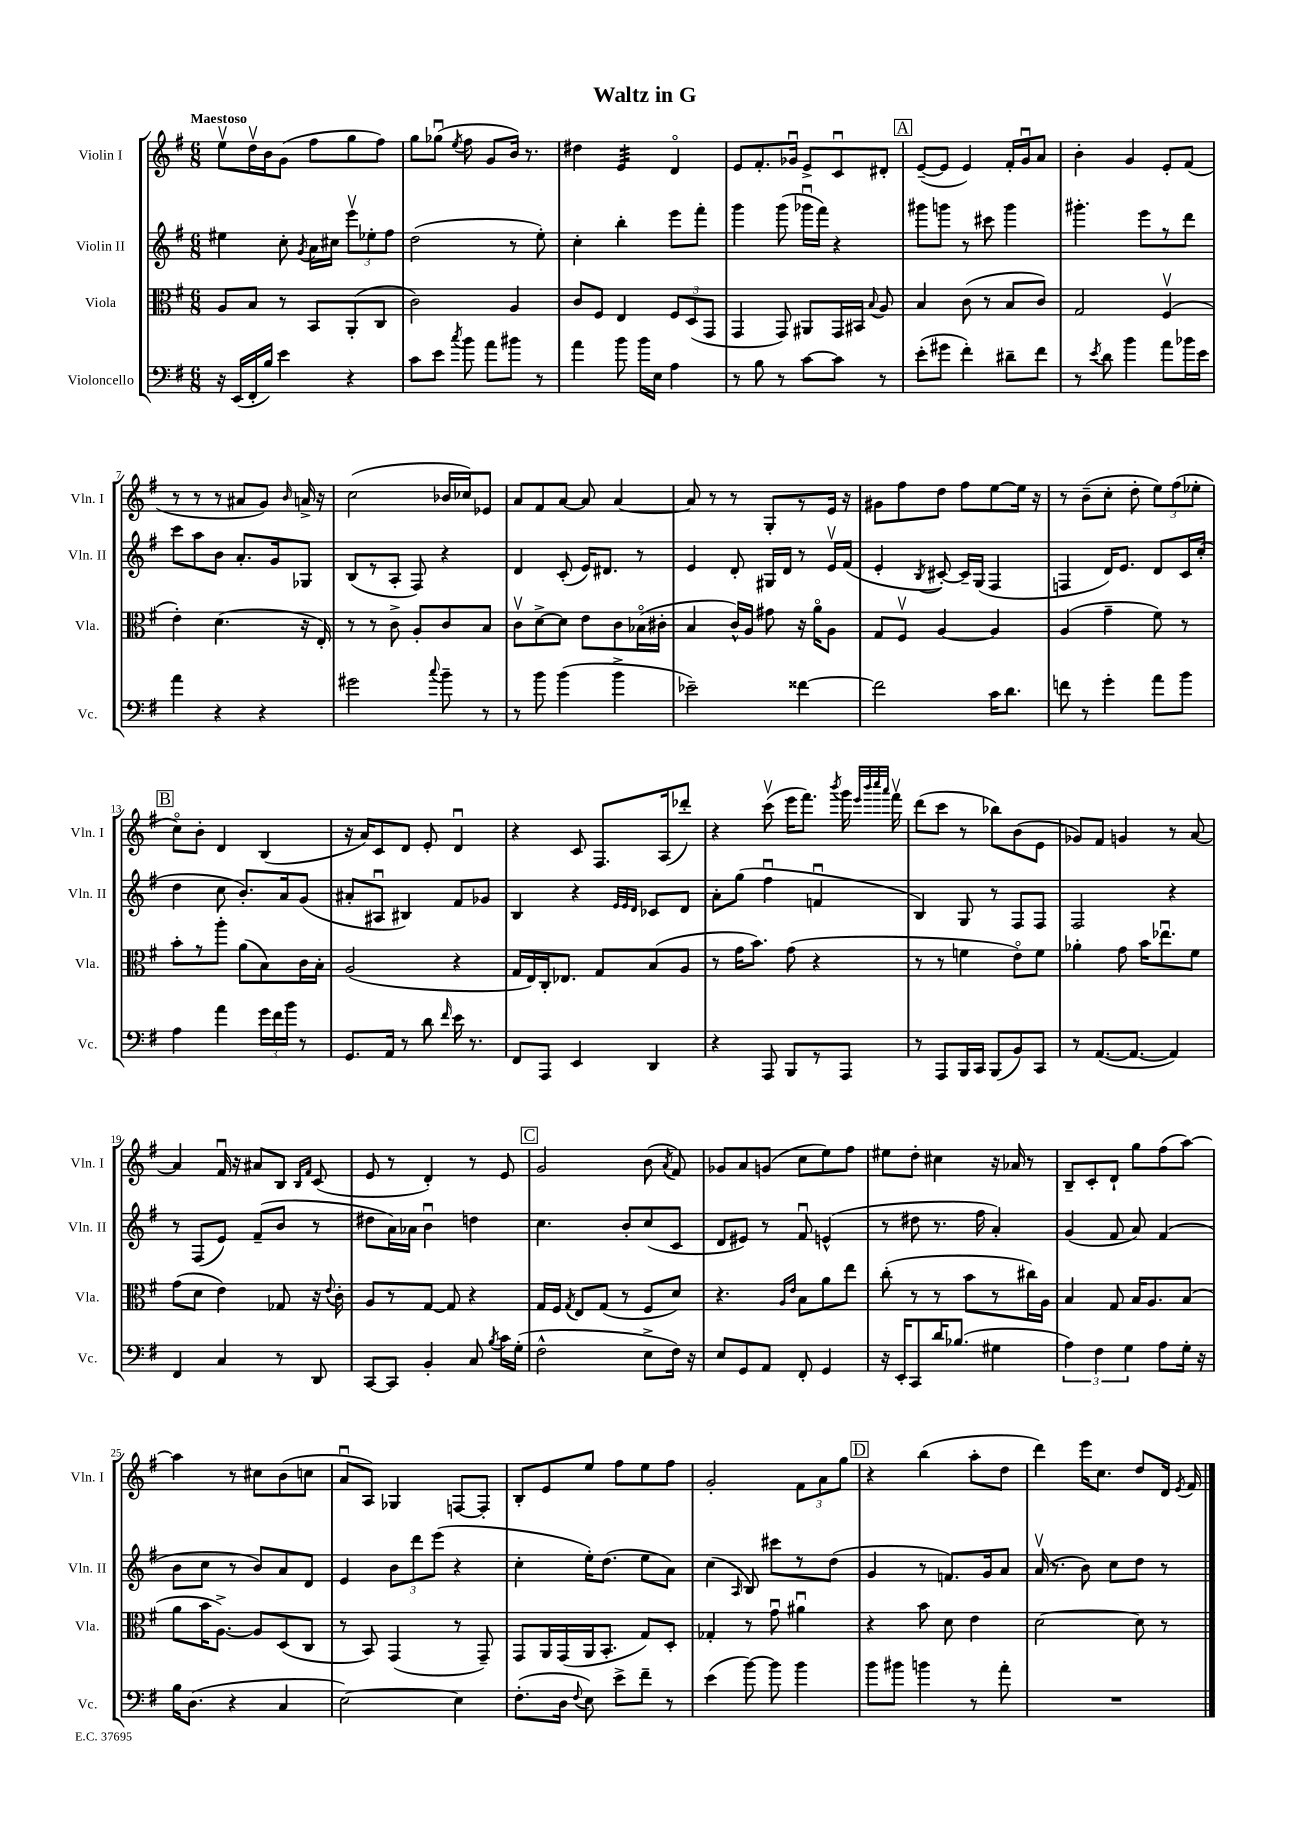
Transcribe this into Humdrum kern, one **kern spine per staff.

**kern	**kern	**kern	**kern
*part4	*part3	*part2	*part1
*staff4	*staff3	*staff2	*staff1
*I"Violoncello	*I"Viola	*I"Violin II	*I"Violin I
*I'Vc.	*I'Vla.	*I'Vln. II	*I'Vln. I
*clefF4	*clefC3	*clefG2	*clefG2
*k[f#]	*k[f#]	*k[f#]	*k[f#]
*M6/8	*M6/8	*M6/8	*M6/8
=1	=1	=1	=1
!	!	!	!LO:TX:a:B:t=Maestoso
16r	8A/L	4ee#X\	8eev\L
(16EE/LL	.	.	.
16FF#'/	8B/J	.	16ddv\L
16B/JJ)	.	.	16b\J
4e\	8r	8cc'\	(8g\J
.	.	8qg/	.
.	8BB/L	16a\LL	8ff#\L
.	.	16cc#X\JJ	.
4r	(8AA'/	12eeev\L	8gg\
.	.	12ee-X'\	.
.	8C/J	.	8ff#\J)
.	.	12ff#\J	.
=2	=2	=2	=2
8c\L	2c\)	(2dd\	8gg\L
8e\J	.	.	(8gg-Xu\J
8qcc/	.	.	8qee/
8b\	.	.	8ff#\
8a\L	.	.	8g/L
8b#X\J	4A/	8r	16b/Jk)
.	.	.	8.r
8r	.	8ee'\)	.
=3	=3	=3	=3
4a\	8c/L	4cc'\	4dd#X\
.	8F#/J	.	.
*	*	*	*tremolo
8b\	4E/	4bb'\	32e/LLL
.	.	.	32e/
.	.	.	32e/
.	.	.	32e/
16b\LL	.	.	32e/
.	.	.	32e/
16E\JJ	.	.	32e/
.	.	.	32e/JJJ
*	*	*	*Xtremolo
4A\	12F#/L	8eee\L	4d/
.	(12D/	.	.
.	.	8fff#'\J	.
.	12GG/J	.	.
=4	=4	=4	=4
8r	4GG/	4ggg\	8e/L
8B\	.	.	8.f#'/
8r	8GG/)	(8ggg\	.
.	.	.	16g-Xu/Jk
[8c\L	8AA#X/L	16ggg-Xu\LL	8e^/L
.	.	16fff#\JJ)	.
8c\J]	16GG/L	4r	8cu/
.	16BB#X/JJ	.	.
.	8qqB/	.	.
8r	8A/	.	8d#X'/J
!!LO:REH:place=s1:t=A
=5	=5	=5	=5
(8e'\L	4B/	8ggg#X\L	([8e~/L
8g#X\J	.	8gggn\J	8e/J]
4f#'\)	(8c\	8r	4e/)
.	8r	8ccc#X\	.
8d#X~\L	8B/L	4ggg\	16f#'/LL
.	.	.	16gu/J
8f#\J	8c/J)	.	8a/J
=6	=6	=6	=6
8r	2G/	4.ggg#X'\	4b'\
8qe/	.	.	.
8d\	.	.	.
4b\	.	.	4g/
.	.	8eee\L	.
8a\L	(4F#v/	8r	8e'/L
16b-X\L	.	8ddd\J	(8f#/J
16e\JJ	.	.	.
!!LO:LB:g=z
=7	=7	=7	=7
4a\	4e'\)	8ccc\L	8r
.	.	8aa\	8r
4r	(4.d\	8b\J	8r
.	.	8.a'/L	8a#X/L
4r	.	.	8g/J)
.	.	16g/k	.
.	.	.	16qqb/
.	16r	8G-X/J	16an^/
.	16E'/)	.	16r
=8	=8	=8	=8
2g#X\	8r	(8B/L	(2cc\
.	8r	8r	.
.	8c^\	8A'/J	.
.	8A'/L	8F#/)	.
8qqcc/	.	.	.
8b~\	8c/	4r	16b-X/LL
.	.	.	16cc-X/J)
8r	8B/J	.	8e-X/J
=9	=9	=9	=9
8r	8cv\L	4d/	8a/L
8b\	[8d^\	.	8f#/
(4b\	8d\J]	(8c'/	[8a/J
.	8e\L	16e/KL)	8a/]
.	.	8.d#X/J	.
4b^\	8c\	.	[4a/
.	(16B-X\L	8r	.
.	16c#X'\JJ	.	.
=10	=10	=10	=10
2e-X~\)	4B/	4e/	8a/]
.	.	.	8r
.	16c^^/LL)	8d'/	8r
.	16A/JJ	.	.
.	8g#X\	16G#X/LL	8G'/L
.	.	16d/JJ	.
[4f##X\	16r	8r	8r
.	16a\KL	.	.
.	8A\J	16ev/LL	16e/Jk
.	.	(16f#/JJ	16r
=11	=11	=11	=11
2f##\]	8G/L	4e'/	8g#X\L
.	8F#v/J	.	8ff#\
.	.	8qB/	.
.	[4A/	[8c#X'/)	8dd\J
.	.	16c#~/LL]	8ff#\L
.	.	(16G/JJ	.
16c\KL	4A/]	4F#/	[8ee\
8.d\J	.	.	.
.	.	.	16ee\Jk]
.	.	.	16r
=12	=12	=12	=12
8fn\	(4A/	4Fn/	8r
8r	.	.	(8b~\L
4g'\	4g~\	16d/KL)	8cc'\J
.	.	8.e/J	.
.	.	.	8dd'\
8a\L	8f#\)	8d/L	12ee\L)
.	.	.	(12ff#\
8b\J	8r	16c/L	.
.	.	.	12ee-X'\J
.	.	(16cc'/JJ	.
!!LO:LB:g=z
!!LO:REH:place=s1:t=B
=13	=13	=13	=13
4A\	8b'\L	4dd\	8cc\L)
.	8r	.	8b'\J
4a\	8aa'\J	8cc\	4d/
.	(8a\L	8.b'/L)	.
24g\LL	8B\)	.	(4B/
24f#\	.	.	.
.	.	16a/k	.
24b\JJ	.	.	.
8r	16c\L	(8g/J	.
.	16B'\JJ	.	.
=14	=14	=14	=14
8.GG/L	(2A/	8a#X'/L	16r
.	.	.	16a/KL)
.	.	8A#Xu/J	8c/
16AA/Jk	.	.	.
8r	.	4B#X/)	8d/J
8d\	.	.	8e'/
16qqf#/	.	.	.
16e\	4r	8f#/L	4du/
8.r	.	.	.
.	.	8g-X/J	.
=15	=15	=15	=15
8FF#/L	16G/LL	4B/	4r
.	16E/)	.	.
8AAA/J	16C'/J	.	.
.	8.E-X/J	.	.
4EE/	.	4r	8c/
.	8G/L	.	8.F#/L
.	.	32qqe/LLL	.
.	.	32qqe/	.
.	.	32qqd/JJJ	.
4DD/	(8B/	8c-X/L	.
.	.	.	(16A/k
.	8A/J	8d/J	8ddd-X'/J)
=16	=16	=16	=16
4r	8r	8a'\L	4r
.	16g\KL	(8gg\J	.
.	8.b\J)	.	.
8AAA/	.	4ff#u\	(8cccv\
8BBB/L	(8g\	.	16eee\KL
.	.	.	8.fff#\J)
8r	4r	4fnu/	.
.	.	.	8qbbb/
8AAA/J	.	.	16ggg\
.	.	.	32qqeee/LLL
.	.	.	32qqbbb/
.	.	.	32qqcccc/
.	.	.	32qqaaa/JJJ
.	.	.	16fff#v\
=17	=17	=17	=17
8r	8r	4B/)	(8ddd\L
8AAA/L	8r	.	8ccc\J
16BBB/L	4fn\	8G/	8r
16CC/JJ	.	.	.
(8BBB/L	.	8r	8bb-X\L)
8BB/)	8e\L)	8F#/L	(8b\
8CC/J	8f\J	8F#/J	8e\J
=18	=18	=18	=18
8r	4a-X'\	2F#/	8g-X/L)
([8.AA/L	.	.	8f#/J
.	8g\	.	4gn/
8.AA/J_	.	.	.
.	16b\KL	.	.
.	8.ee-Xu\	.	.
4AA/])	.	4r	8r
.	8f#\J	.	[8a/
!!LO:LB:g=z
=19	=19	=19	=19
4FF#/	(8g\L	8r	4a/]
.	8d\J	(8F#/L	.
4C/	4e\)	8e/J)	16f#u/
.	.	.	16r
.	.	(8f#~/L	8a#X/L
8r	8G-X/	8b/J	8B/J
.	.	.	16qqB/LL
.	.	.	16qqf#/JJ
8DD/	16r	8r	(8c/
.	8qqe/	.	.
.	16c'\	.	.
=20	=20	=20	=20
[8CC/L	8A/L	8dd#X\L	8e/
8CC/J]	8r	16a\L)	8r
.	.	16a-X\JJ	.
4BB'/	[8G/J	4bu\	4d'/)
.	8G/]	.	.
8C/	4r	4ddn\	8r
8qB/	.	.	.
16c\LL	.	.	8e/
(16G'\JJ	.	.	.
!!LO:REH:place=s1:t=C
=21	=21	=21	=21
2F#^^\	16G/LL	4.cc\	2g/
.	16F#/JJ	.	.
.	8qG/	.	.
.	8E/L	.	.
.	(8G/J	.	.
.	8r	8b'/L	.
8E^\L	8F#/L	(8cc/	(8b\
.	.	.	8qa/
16F#\Jk)	8d/J)	8c/J	8f#/)
16r	.	.	.
=22	=22	=22	=22
8E/L	4.r	8d/L	8g-X/L
8GG/	.	8e#X/J)	8a/
8AA/J	.	8r	(8gn/J
.	16qqA/LL	.	.
.	16qqe/JJ	.	.
8FF#'/	8B\L	8f#u/	8cc\L
4GG/	8a\	(4en^^/	8ee\)
.	8ee\J	.	8ff#\J
=23	=23	=23	=23
16r	(8cc'\	8r	8ee#X\L
16EE'/KL	.	.	.
8CC/	8r	8dd#X\	8dd'\J
16d/K	8r	8.r	4cc#X\
(8.B-X/J	.	.	.
.	8b\L	.	.
.	.	16ff#\	.
4G#X\	8r	4a'/)	16r
.	.	.	16a-X/
.	16cc#X\L)	.	8r
.	16A\JJ	.	.
=24	=24	=24	=24
6A\)	4B/	(4g/	8B~/L
.	.	.	8c'/
6F#\	.	.	.
.	8G/	8f#/	8d`/J
6G\	.	.	.
.	16B/KL	8a/)	8gg\L
.	8.A/	.	.
8A\L	.	(4f#/	(8ff#\
16G'\Jk	(8B/J	.	[8aa\J)
16r	.	.	.
!!LO:LB:g=z
=25	=25	=25	=25
16B\KL	8a\L	8b\L	4aa\]
(8.D\J	.	.	.
.	16b\K	8cc\J	.
.	[8.A^\J)	.	.
4r	.	8r	8r
.	8A/L]	8b/L)	8cc#X\L
4C/	(8D/	8a/	(8b\
.	8C/J	8d/J	8ccn\J
=26	=26	=26	=26
[2E\)	8r	4e/	8au/L
.	8BB/)	.	8A/J)
.	(4GG/	12b\L	4G-X/
.	.	12ddd\	.
.	.	(12eee\J	.
4E\]	8r	4r	[8Fn/L
.	8GG~/)	.	8F'/J]
=27	=27	=27	=27
(8.F#'\L	8GG/L	4cc'\	8B'/L
.	16AA/L	.	8e/
16D\Jk	(16GG/	.	.
8qqF#/	.	.	.
8E\)	16AA/J	16ee'\KL)	8ee/J
.	8.BB'/J	(8.dd\J	.
8e^\L	.	.	8ff#\L
8f#~\J	8G/L)	8ee\L	8ee\
8r	8D'/J	8a\J)	8ff#\J
=28	=28	=28	=28
(4e\	4G-X'/	(4cc\	2g'/
.	.	16qqA/	.
[8b\)	8r	8B/)	.
8b\]	8gu\	8ccc#X\L	.
4b\	4a#Xu\	8r	12f#\L
.	.	.	12a\
.	.	(8dd\J	.
.	.	.	12gg\J
!!LO:REH:place=s1:t=D
=29	=29	=29	=29
8b\L	4r	4g/	4r
8b#X\J	.	.	.
4bn\	8b\	8r	(4bb\
.	8d\	8.fn/L)	.
8r	4e\	.	8aa'\L
.	.	16g/k	.
8a'\	.	8a/J	8dd\J
=30	=30	=30	=30
2.r	[2d\	(16av/	4ddd\)
.	.	8.r	.
.	.	8b\)	16eee\KL
.	.	.	8.cc\J
.	.	8cc\L	.
.	8d\]	8dd\J	8dd/L
.	8r	8r	16d/Jk
.	.	.	8qe/
.	.	.	16f#/
==	==	==	==
*-	*-	*-	*-
